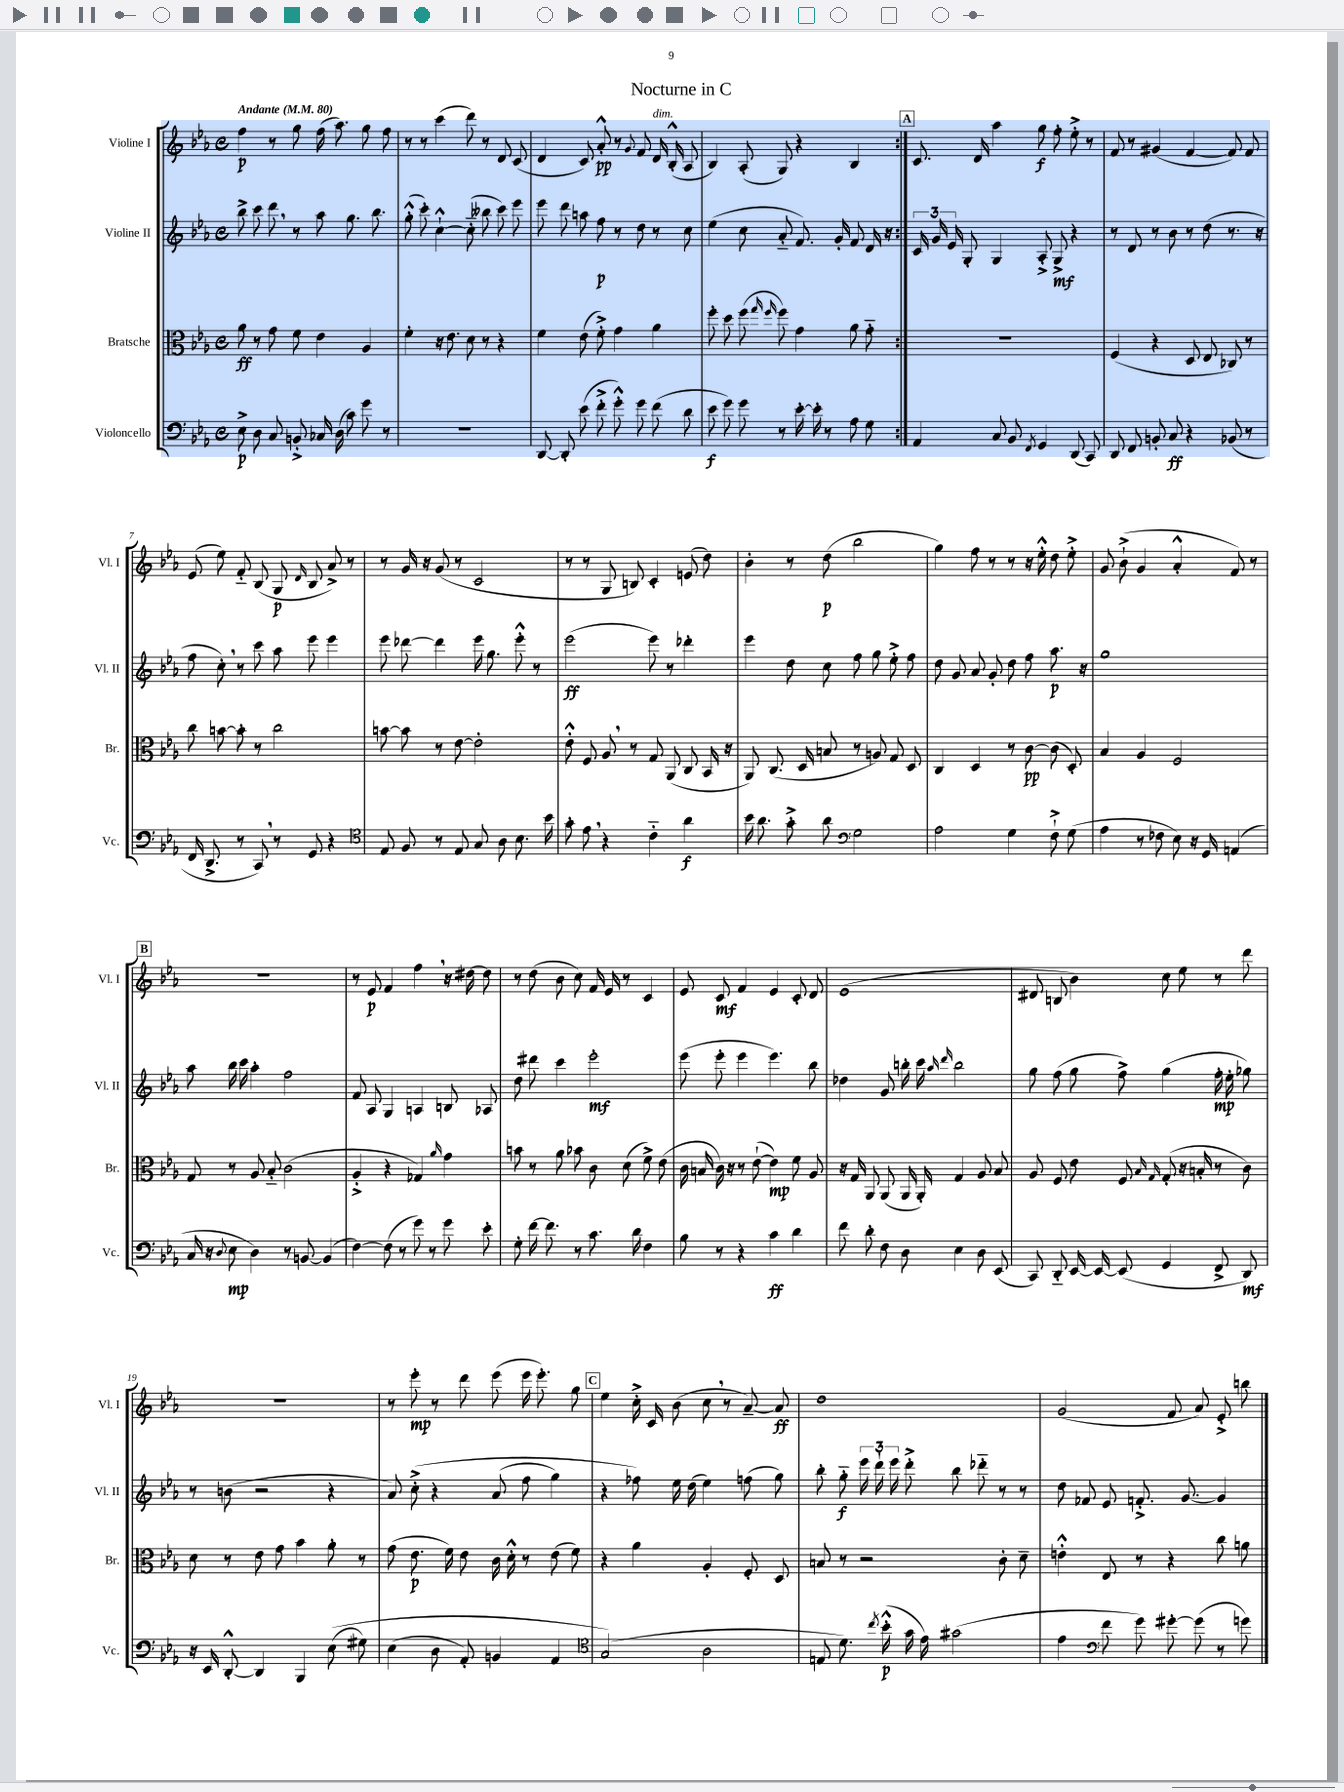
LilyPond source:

\header { title = "Nocturne in C" }
<<
\new StaffGroup <<
\new Staff = "s0" \with { instrumentName = "Violine I" shortInstrumentName = "Vl. I" } {
    \clef treble \key ees \major \defaultTimeSignature \time 4/4 \tempo "Andante" 4 = 80
    \autoBeamOff \repeat volta 2 { f''4\p r8 g''8 f''16( aes''8.) g''8 f''8 |
    r8 r8 c'''4( d'''8) r8 d'8 c'8( |
    d'4 c'8) aes'8-.-^\pp r8 \appoggiatura { g'8 } f'8 d'16^\markup { \italic "dim." } bes16-.-^( aes8 |
    bes4) aes8-.( g8) r4 bes4 | }
    \mark \markup { \box "A" } c'8. d'16 aes''4 g''8\f f''8-. ees''8-.-> r8 |
    f'8 r8 gis'4( f'4~ f'8) f'8 |
    ees'8( ees''8) f'8-_ bes8( g8\p \grace { d'16 } bes8 aes'8->) r8 |
    r8 g'16 r16 g'8( r8 c'2 |
    r8 r8 g8 b8) c'4-. e'8( d''8) |
    bes'4-. r8 d''8\p( bes''2 |
    g''4) f''8 r8 r8 r16 ees''16-.-^ d''8 ees''8-.-> |
    g'8 bes'8-!->( g'4 aes'4-.-^ f'8) r8 |
    \mark \markup { \box "B" } R1 |
    r8 ees'8\p f'4 f''4 \breathe r16 dis''16~ dis''8 |
    r8 d''8( bes'8 c''8) f'16 ees'16 r8 c'4 |
    ees'8 c'8\mf f'4 ees'4 c'8-. d'8 |
    ees'1( |
    dis'8 b8 bes'4) c''8 ees''8 r8 d'''8 |
    R1 |
    r8 ees'''8-.\mp r8 d'''8 ees'''8( ees'''16 ees'''8.-.) g''8 |
    \mark \markup { \box "C" } ees''4 c''16-.-> c'16 bes'8( c''8 \breathe r8 aes'8~--) aes'8\ff |
    d''1 |
    g'2( f'8 aes'8) ees'8-.-> b''8 \bar "|." |
}
\new Staff = "s1" \with { instrumentName = "Violine II" shortInstrumentName = "Vl. II" } {
    \clef treble \key ees \major \defaultTimeSignature \time 4/4
    \autoBeamOff \repeat volta 2 { bes''8-> c'''8 d'''8 \breathe r8 aes''8 g''8. bes''8. |
    g''8-.-^( c'''8-.) c''4~-!-^ c''8-_( beses''8 c'''8) ees'''8 |
    ees'''8 d'''8 a''8 f''8\p r8 d''8 r8 c''8 |
    ees''4( c''8 aes'8-_ f'8.) g'16-. f'8 d'16 r16 | }
    \mark \markup { \box "A" } \tuplet 3/2 { c'16 g'16 ees'16 } g8-. g4 aes8-.-> g8->\mf r4 |
    r8 d'8 r8 bes'8 r8 d''8( r8. r16 |
    f''8 c''8-.) \breathe r8 c'''8 aes''8 ees'''8 ees'''4 |
    ees'''8 des'''8~ des'''4 ees'''16 g''8. ees'''8-.-^ r8 |
    ees'''2\ff( ees'''8) r8 des'''4-. |
    ees'''4 d''8 c''8 f''8 g''8 ees''8-.-> f''8 |
    d''8 g'8 aes'8 g'8-. d''8 f''8 aes''8.\p r16 |
    g''1 |
    \mark \markup { \box "B" } aes''8 bes''16 c'''16 aes''4-. f''2 |
    f'8 aes8 g4 a4 b8 aes8 |
    d''8 dis'''8 c'''4 ees'''2-.\mf |
    ees'''8( ees'''8-. ees'''4 ees'''4.) bes''8 |
    des''4 g'8 b''16-. c'''16 \grace { aes''16 d'''16 } b''2 |
    g''8 f''8( g''8 f''8->) g''4( f''16-.\mp ees''16-. ges''8) |
    r8 b'8( r2 r4 |
    aes'8) c''8-.->\( r4 aes'8( f''8 g''4) |
    \mark \markup { \box "C" } r4 fes''8\) ees''16 d''16( ees''4) f''8( g''8) |
    bes''8-. g''8-_\f \tuplet 3/2 { ees'''16 d'''16-! ees'''16 } d'''8-.-> bes''8 des'''8-_ r8 r8 |
    d''8 fes'8 ees'8 f'8.-.-> g'8.~ g'4 \bar "|." |
}
\new Staff = "s2" \with { instrumentName = "Bratsche" shortInstrumentName = "Br." } {
    \clef alto \key ees \major \defaultTimeSignature \time 4/4
    \autoBeamOff \repeat volta 2 { aes'8\ff r8 g'8 f'8 ees'4 aes4 |
    f'4-. r16 ees'8. d'8 r8 r4 |
    f'4 ees'8( f'8-.->) g'4 aes'4 |
    f''8-. d''8 f''8( \grace { g''16 f''16 } f''8) g'4 aes'8 g'8-_ | }
    \mark \markup { \box "A" } R1 |
    f4( r4 d8 ees8 ces8) r8 |
    c''8 b'8~ b'8-. r8 c''2 |
    b'8~ b'8 r8 ees'8~ ees'2-. |
    ees'8-.-^ f8 aes8 \breathe r8 g8 aes,8( c8 bes,16 r16 |
    aes,8) c8.( d16 b8 r8 a8) g8 d8 |
    c4 d4 r8 c'8~\pp c'8( d8-.) |
    bes4 aes4 f2 |
    \mark \markup { \box "B" } g8 r8 aes8 bes8-_ c'2( |
    aes4-.-> r4 ges4) \grace { aes'16 } g'4 |
    b'8 r8 aes'8 bes'8 c'8 d'8( f'8->) ees'8( |
    c'16 b16 c'16) r16 r8 ees'8~-!( ees'4\mp) f'8 aes8 |
    r16 g16 aes,8 aes,8( aes,16 aes,16-.) g4 aes8 bes8 |
    aes8 f8 ees'8 f8 \grace { bes16 g16 } g8-.( r16 b16-. r8 c'8) |
    d'8 r8 ees'8 g'8 bes'4 aes'8-. r8 |
    g'8( ees'8.\p f'16) ees'8 c'16 d'16-.-^ r8 ees'8( f'8) |
    \mark \markup { \box "C" } r4 aes'4 aes4-. f8-. d8 |
    b8 r8 r2 c'8-. d'8-- |
    e'4-.-^ ees8 r8 r4 c''8 a'8 \bar "|." |
}
\new Staff = "s3" \with { instrumentName = "Violoncello" shortInstrumentName = "Vc." } {
    \clef bass \key ees \major \defaultTimeSignature \time 4/4
    \autoBeamOff \repeat volta 2 { ees8->\p d8 c8 b,8-.-> ces16 d16( c'8) g'8 r8 |
    R1 |
    d,8~ d,8-. ees'8( f'8-.-> g'8-.-^) g'8 f'8( d'8 |
    ees'8\f g'8) g'8 r8 ees'16~-. ees'16-. r8 aes8 g8 | }
    \mark \markup { \box "A" } aes,4 c8 bes,8 \acciaccatura { f,8 } g,4 d,8( c,8) |
    d,8 f,8 b,8-. c8\ff r4 bes,8( r8 |
    f,16 d,8.-> r8 c,8) \breathe r8 g,8 r4 |
    \clef tenor ees8 f8 r8 ees8 g8 aes8 bes8. bes'16 |
    g'8-. ees'8 \breathe r4 c'4-_ aes'4\f |
    bes'16 aes'8. g'8-.-> aes'8 \clef bass g2 |
    aes2 g4 f8-!-> g8( |
    aes4 r8 fes8 ees8) r16 g,16 a,4( |
    \mark \markup { \box "B" } c16 r16 \appoggiatura { d8 } ees8\mp d4) r8 b,8~ b,4( |
    f4~) f8( r8 g'8) r8 g'8 ees'8-. |
    g8-. f'16~ f'8. r8 c'8. d'16 f4 |
    bes8 r8 r4 c'4\ff d'4 |
    f'8 d'8-. f8 d8 ees4 d8 ees,8( |
    c,8) d,8-_ ees,16~ ees,16~ ees,8( g,4 f,8-> d,8\mf) |
    r16 ees,16 d,8~-.-^ d,4 bes,,4 ees8(\( gis8) |
    ees4( d8 aes,8-.) b,4 aes,4 |
    \mark \markup { \box "C" } \clef tenor g2(\) aes2 |
    e8 d'8.) \acciaccatura { c''8 } bes'16-.-^\p( g'16 ees'16) gis'2( |
    ees'4 \clef bass f'8 g'8) gis'8~-. gis'8( r8 g'8) \bar "|." |
}
>>
>>
